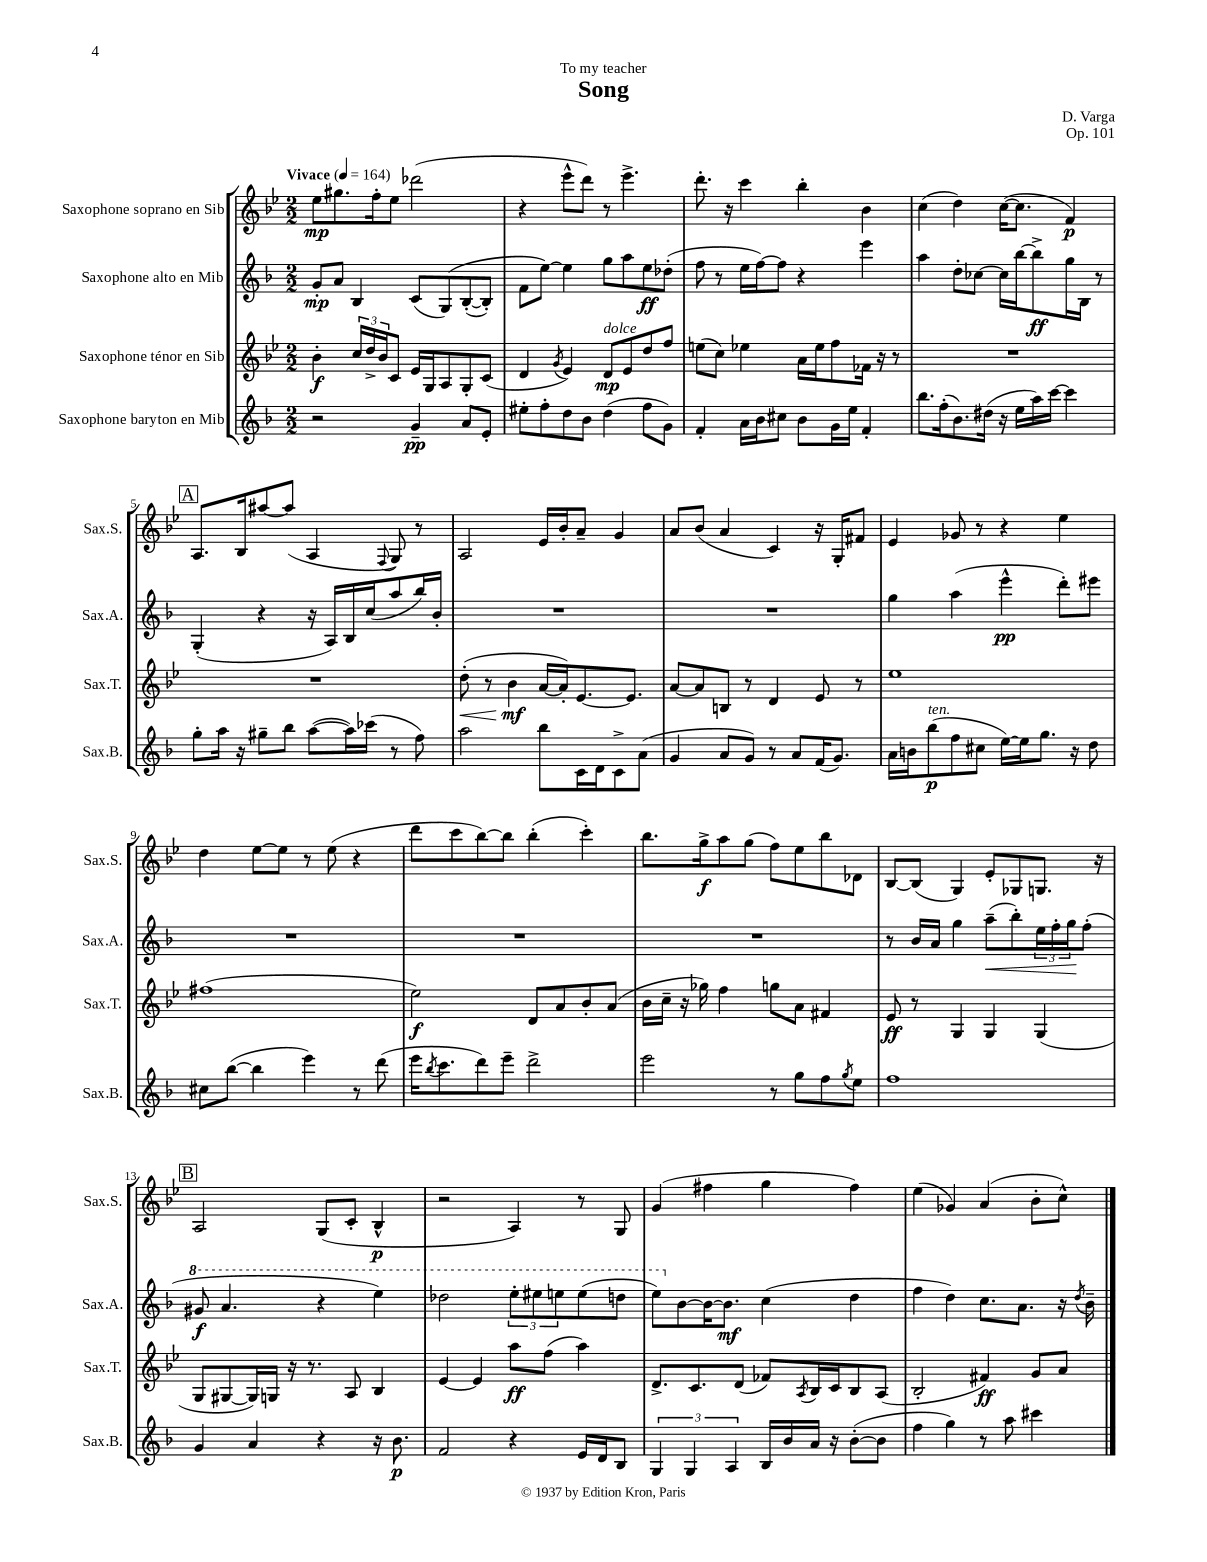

**kern	**dynam	**kern	**dynam	**kern	**dynam	**kern	**dynam
*part4	*part4	*part3	*part3	*part2	*part2	*part1	*part1
*staff4	*staff4	*staff3	*staff3	*staff2	*staff2	*staff1	*staff1
*I"Saxophone baryton en Mib	*	*I"Saxophone ténor en Sib	*	*I"Saxophone alto en Mib	*	*I"Saxophone soprano en Sib	*
*I'Sax.B.	*	*I'Sax.T.	*	*I'Sax.A.	*	*I'Sax.S.	*
*clefG2	*	*clefG2	*	*clefG2	*	*clefG2	*
*k[b-]	*	*k[b-e-]	*	*k[b-]	*	*k[b-e-]	*
*M2/2	*	*M2/2	*	*M2/2	*	*M2/2	*
*MM164	*	*MM164	*	*MM164	*	*MM164	*
=1	=1	=1	=1	=1	=1	=1	=1
!	!	!	!	!	!	!LO:TX:a:B:t=Vivace	!
2r	.	4b-'\	f	8g'/L	mp	8ee-\L	mp
.	.	.	.	8a/J	.	8.gg#X\	.
.	.	24cc/LL	.	4B-/	.	.	.
.	.	24dd^/	.	.	.	.	.
.	.	.	.	.	.	16ff'\k	.
.	.	24b-/J	.	.	.	.	.
.	.	8c/J	.	.	.	8ee-\J	.
4g~/	pp	16e-/LL	.	(8c/L	.	(2ddd-X\	.
.	.	16G/J	.	.	.	.	.
.	.	8A/	.	(8G/)	.	.	.
8a/L	.	8G'/	.	([8B-'/	.	.	.
8e'/J	.	(8c/J	.	8B-'/J])	.	.	.
=2	=2	=2	=2	=2	=2	=2	=2
8ee#X'\L	.	4d/	.	8f\L	.	4r	.
8ff'\	.	.	.	[8ee\J)	.	.	.
.	.	8qg/	.	.	.	.	.
8dd\	.	4e-/)	.	4ee\]	.	8eee-^^\L	.
8b-\J	.	.	.	.	.	8ddd\J)	.
!	!	!LO:TX:a:i:t=dolce	!	!	!	!	!
(4dd\	.	8d/L	mp	8gg\L	.	8r	.
.	.	8e-/	.	8aa\	.	4.eee-^\	.
8ff\L	.	8dd/	.	8ee\	ff	.	.
8g\J)	.	8ff/J	.	(8dd-X'\J	.	.	.
=3	=3	=3	=3	=3	=3	=3	=3
4f'/	.	(8een\L	.	8ff\	.	8.ddd'\	.
.	.	8cc\J)	.	8r	.	.	.
.	.	.	.	.	.	16r	.
16a\LL	.	4ee-X\	.	16ee\LL	.	4ccc\	.
16b-\J	.	.	.	[16ff\J)	.	.	.
8cc#X\J	.	.	.	8ff\J]	.	.	.
8b-\L	.	16a\LL	.	4r	.	4bb-'\	.
.	.	16ee-\J	.	.	.	.	.
16g\L	.	8ff\	.	.	.	.	.
16ee\JJ	.	.	.	.	.	.	.
4f'/	.	16f-X\Jk	.	4eee\	.	4b-\	.
.	.	16r	.	.	.	.	.
.	.	8r	.	.	.	.	.
=4	=4	=4	=4	=4	=4	=4	=4
8.bb-\L	.	1r	.	4aa\	.	(4cc\	.
(16ff'\k	.	.	.	.	.	.	.
8.b-\)	.	.	.	8dd'\L	.	4dd\)	.
.	.	.	.	[8cc-X\J	.	.	.
(16dd#X\Jk	.	.	.	.	.	.	.
16r	.	.	.	16cc-\LL]	.	([16cc\KL	.
16ee\LL	.	.	.	[16bb-\J	.	8.cc\J]	.
16aa\)	.	.	.	8bb-^\]	ff	.	.
[16ccc\JJ	.	.	.	.	.	.	.
4ccc\]	.	.	.	16gg\L	.	4f/)	p
.	.	.	.	16B-\JJ	.	.	.
.	.	.	.	8r	.	.	.
!!LO:LB:g=z
!!LO:REH:place=s1:t=A
=5	=5	=5	=5	=5	=5	=5	=5
8gg'\L	.	1r	.	(4G'/	.	8.A/L	.
16aa\Jk	.	.	.	.	.	.	.
16r	.	.	.	.	.	16B-/k	.
8gg#X~\L	.	.	.	4r	.	[8aa#X/	.
8bb-\J	.	.	.	.	.	(8aa#/J]	.
([8aa\L	.	.	.	16r	.	4A/	.
.	.	.	.	16A/LL)	.	.	.
16aa\L])	.	.	.	16B-/	.	.	.
(16ccc-X\JJ	.	.	.	(16cc/J	.	.	.
.	.	.	.	.	.	8qqF/	.
8r	.	.	.	8aa/	.	8G/)	.
8ff\)	.	.	.	16bb-/L)	.	8r	.
.	.	.	.	16b-'/JJ	.	.	.
=6	=6	=6	=6	=6	=6	=6	=6
!	!	!	!LO:HP:b	!	!	!	!
2aa\	.	(8dd'\	<	1r	.	2A/	.
.	.	8r	.	.	.	.	.
.	.	4b-\	mf	.	.	.	.
8bb-\L	.	[16a/LL	[	.	.	16e-/LL	.
.	.	16a'/J])	.	.	.	16b-'/J	.
16c\L	.	[8.e-/	.	.	.	8a~/J	.
16d\J	.	.	.	.	.	.	.
8c^\	.	.	.	.	.	4g/	.
.	.	8.e-/J]	.	.	.	.	.
(8a\J	.	.	.	.	.	.	.
=7	=7	=7	=7	=7	=7	=7	=7
4g/	.	[8a/L	.	1r	.	8a/L	.
.	.	8a/]	.	.	.	(8b-/J	.
8a/L	.	8Bn/J	.	.	.	4a/	.
8g/J)	.	8r	.	.	.	.	.
8r	.	4d/	.	.	.	4c/)	.
8a/L	.	.	.	.	.	.	.
(16f/K	.	8e-/	.	.	.	16r	.
8.g/J)	.	.	.	.	.	16G'/KL	.
.	.	8r	.	.	.	8f#X/J	.
=8	=8	=8	=8	=8	=8	=8	=8
16a\LL	.	1ee-	.	4gg\	.	4e-/	.
16bn\J	.	.	.	.	.	.	.
!LO:TX:a:i:t=ten.	!	!	!	!	!	!	!
(8bb-\	p	.	.	.	.	.	.
8ff\	.	.	.	(4aa\	.	8g-X/	.
8cc#X\J	.	.	.	.	.	8r	.
[16ee\LL)	.	.	.	4eee^^\	pp	4r	.
16ee\J]	.	.	.	.	.	.	.
8.gg\J	.	.	.	.	.	.	.
.	.	.	.	8ddd'\L)	.	4ee-\	.
16r	.	.	.	.	.	.	.
8dd\	.	.	.	8eee#X\J	.	.	.
!!LO:LB:g=z
=9	=9	=9	=9	=9	=9	=9	=9
8cc#X\L	.	(1ff#X	.	1r	.	4dd\	.
([8bb-\J	.	.	.	.	.	.	.
4bb-\]	.	.	.	.	.	[8ee-\L	.
.	.	.	.	.	.	8ee-\J]	.
4eee\)	.	.	.	.	.	8r	.
.	.	.	.	.	.	(8ee-\	.
8r	.	.	.	.	.	4r	.
(8ddd\	.	.	.	.	.	.	.
=10	=10	=10	=10	=10	=10	=10	=10
16eee\KL	.	2ee-\)	f	1r	.	8ddd\L	.
8qbb-/	.	.	.	.	.	.	.
8.ccc\	.	.	.	.	.	.	.
.	.	.	.	.	.	8ccc\	.
8ddd\)	.	.	.	.	.	[8bb-\)	.
8eee~\J	.	.	.	.	.	8bb-\J]	.
2ddd^\	.	8d/L	.	.	.	(4bb-'\	.
.	.	8a/	.	.	.	.	.
.	.	8b-'/	.	.	.	4ccc'\)	.
.	.	(8a/J	.	.	.	.	.
=11	=11	=11	=11	=11	=11	=11	=11
2eee\	.	16b-\LL	.	1r	.	8.bb-\L	.
.	.	16cc~\JJ	.	.	.	.	.
.	.	16r	.	.	.	.	.
.	.	16gg-X\)	.	.	.	16gg^\k	f
.	.	4ff\	.	.	.	8aa\	.
.	.	.	.	.	.	(8gg\J	.
8r	.	8ggn\L	.	.	.	8ff\L)	.
8gg\L	.	8a\J	.	.	.	8ee-\	.
8ff\	.	4f#X/	.	.	.	8bb-\	.
8qgg/	.	.	.	.	.	.	.
8ee\J	.	.	.	.	.	8d-X\J	.
=12	=12	=12	=12	=12	=12	=12	=12
1ff	.	8e-/	ff	8r	.	[8B-/L	.
.	.	8r	.	16b-/LL	.	(8B-/J]	.
.	.	.	.	16a/JJ	.	.	.
.	.	4G/	.	4gg\	.	4G/)	.
!	!	!	!	!	!LO:HP:b	!	!
.	.	4G/	.	(8aa~\L	<	8e-'/L	.
.	.	.	.	8bb-'\)	.	8G-X/	.
.	.	(4G/	.	24ee\L	.	8.Gn/J	.
.	.	.	.	24ff'\	.	.	.
.	.	.	.	24gg\J	.	.	.
.	.	.	.	(8ff'\J	[	.	.
.	.	.	.	.	.	16r	.
!!LO:LB:g=z
!!LO:REH:place=s1:t=B
=13	=13	=13	=13	=13	=13	=13	=13
*	*	*	*	*8va	*	*	*
4g/	.	8G/L	.	8gg#X/	f	2A/	.
.	.	[8G#X/	.	4.aa/	.	.	.
4a/	.	16G#/L])	.	.	.	.	.
.	.	16Gn/JJ	.	.	.	.	.
.	.	16r	.	.	.	.	.
.	.	8.r	.	.	.	.	.
4r	.	.	.	4r	.	(8G/L	.
.	.	8A/	.	.	.	8c'/J	.
16r	.	4B-/	.	4eee\)	.	4B-^^/	p
8.b-\	p	.	.	.	.	.	.
=14	=14	=14	=14	=14	=14	=14	=14
2f/	.	[4e-/	.	2ddd-X\	.	2r	.
.	.	4e-/]	.	.	.	.	.
4r	.	8aa\L	ff	12eee'\L	.	4A/)	.
.	.	.	.	12eee#X\	.	.	.
.	.	(8ff\J	.	.	.	.	.
.	.	.	.	12eeen\	.	.	.
16e/LL	.	4aa\)	.	(8eee\	.	8r	.
16d/J	.	.	.	.	.	.	.
8B-/J	.	.	.	8dddn\J	.	8G/	.
=15	=15	=15	=15	=15	=15	=15	=15
6G/	.	8.d^/L	.	8eee\L)	.	(4g/	.
*	*	*	*	*X8va	*	*	*
.	.	.	.	[8b-\	.	.	.
6G/	.	.	.	.	.	.	.
.	.	8.c/	.	.	.	.	.
.	.	.	.	16b-\K_	.	4ff#X\	.
.	.	.	.	8.b-\J]	mf	.	.
6A/	.	.	.	.	.	.	.
.	.	(8d/J	.	.	.	.	.
16B-/LL	.	8f-X/L)	.	(4cc\	.	4gg\	.
16b-/	.	.	.	.	.	.	.
.	.	8qA/	.	.	.	.	.
16a/JJ	.	16B-/L	.	.	.	.	.
16r	.	16c/J	.	.	.	.	.
([8b-'\L	.	8B-/	.	4dd\	.	4ff#\)	.
8b-\J]	.	(8A/J	.	.	.	.	.
=16	=16	=16	=16	=16	=16	=16	=16
4ff\	.	2B-'/	.	4ff\	.	(4ee-\	.
4gg\)	.	.	.	4dd\)	.	4g-X/)	.
8r	.	4f#X/)	ff	8.cc\L	.	(4a/	.
8aa\	.	.	.	.	.	.	.
.	.	.	.	8.a\J	.	.	.
4ccc#X\	.	8g/L	.	.	.	8b-'\L	.
.	.	8a/J	.	16r	.	8cc^^\J)	.
.	.	.	.	8qdd/	.	.	.
.	.	.	.	16b-~\	.	.	.
==	==	==	==	==	==	==	==
*-	*-	*-	*-	*-	*-	*-	*-
